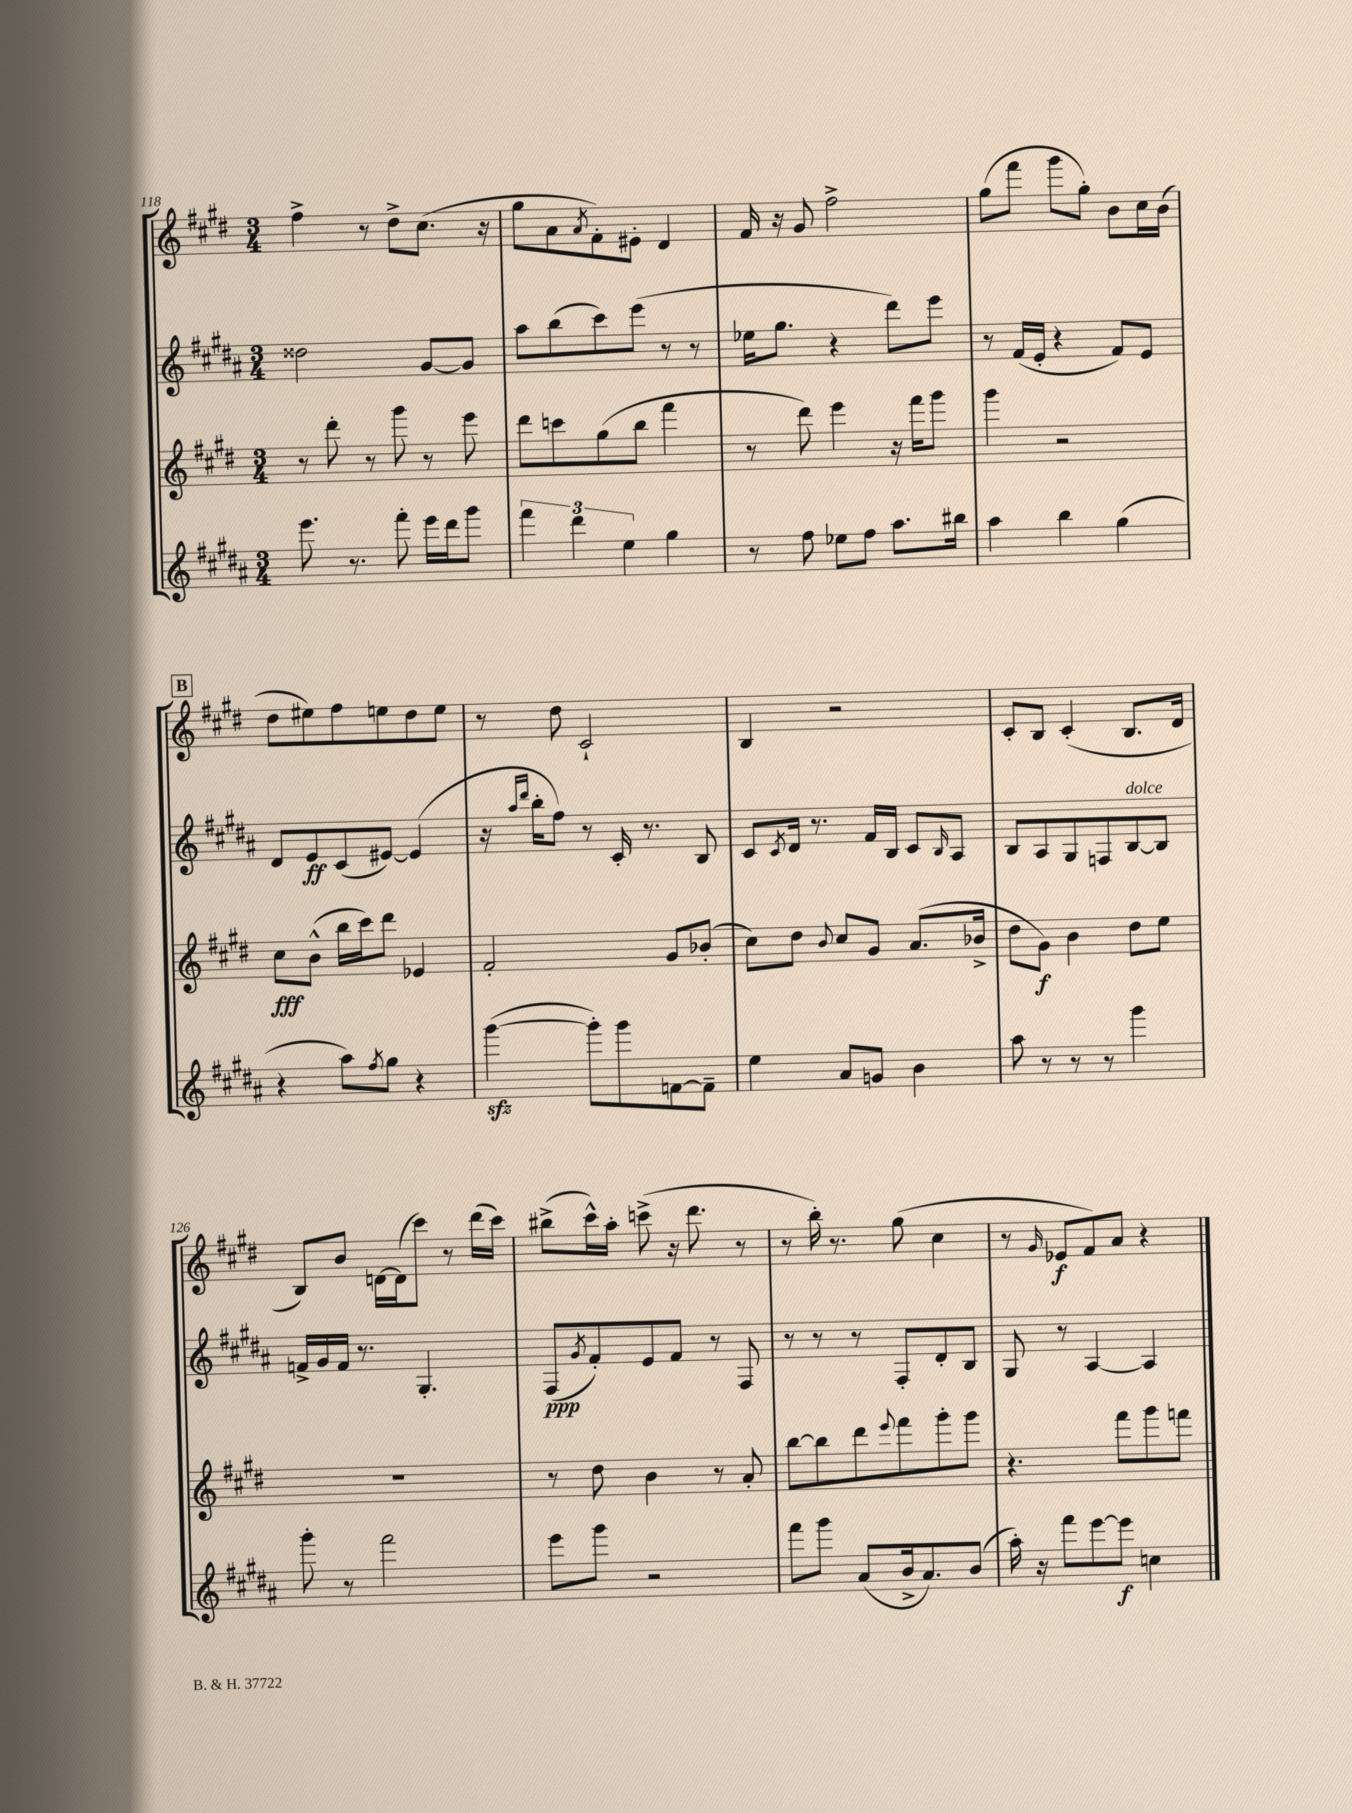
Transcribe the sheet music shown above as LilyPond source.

<<
\new StaffGroup <<
\new Staff = "s0" {
    \clef treble \key e \major \numericTimeSignature \time 3/4
    fis''4-> r8 dis''8-> cis''8.( r16 |
    gis''8 a'8 \acciaccatura { a'8 } fis'8-.) eis'8-. dis'4 |
    fis'16 r16 gis'8 fis''2-> |
    gis''8( fis'''8 gis'''8 gis''8-.) b'8 cis''16 b'16( |
    \mark \markup { \box "B" } dis''8 eis''8) fis''8 e''8 dis''8 e''8 |
    r8 dis''8 cis'2-! |
    b4 r2 |
    cis'8-. b8 cis'4-.( b8. dis'16 |
    b8) b'8 d'16~ d'16( cis'''8) r8 dis'''16( cis'''16) |
    bis''8->( cis'''16-^) a''16-. c'''8->( r16 dis'''8. r8 |
    r8 b''16-.) r8. gis''8( cis''4 |
    r8 \grace { gis'16 } ees'8\f fis'8) a'8 r4 \bar "|." |
}
\new Staff = "s1" {
    \clef treble \key b \major \numericTimeSignature \time 3/4
    disis''2 gis'8~ gis'8 |
    ais''8 b''8( cis'''8) e'''8( r8 r8 |
    ees''16 gis''8. r4 dis'''8) e'''8 |
    r8 fis'16( e'16-. r4 fis'8) e'8 |
    \mark \markup { \box "B" } dis'8 e'8\ff cis'8( eis'8~) eis'4( |
    r16 \grace { ais''16 dis'''16 } b''16-. fis''8) r8 cis'16-. r8. b8 |
    cis'8 \acciaccatura { cis'8 } dis'16 r8. fis'16 b16 cis'8 \grace { b16 } ais8 |
    b8 ais8 gis8 f8 b8~^\markup { \italic "dolce" } b8 |
    f'16-> gis'16 f'16 r8. gis4.-. |
    fis8\ppp( \acciaccatura { gis'8 } fis'8-.) e'8 fis'8 r8 fis8 |
    r8 r8 r8 fis8-. dis'8-. b8 |
    gis8 r8 ais4~ ais4 \bar "|." |
}
\new Staff = "s2" {
    \clef treble \key e \major \numericTimeSignature \time 3/4
    r8 dis'''8-. r8 gis'''8 r8 e'''8 |
    dis'''8 c'''8 gis''8( b''8 fis'''4 |
    r8 dis'''8) e'''4 r16 fis'''16 gis'''8 |
    gis'''4 r2 |
    \mark \markup { \box "B" } cis''8\fff b'8-^( b''16 cis'''16) dis'''8 ees'4 |
    fis'2-. gis'8 bes'8-.( |
    cis''8) dis''8 \appoggiatura { b'8 } cis''8 gis'8 a'8.( bes'16-> |
    dis''8 gis'8\f) b'4 dis''8 e''8 |
    R2. |
    r8 dis''8 b'4 r8 a'8-. |
    b''8~ b''8 dis'''8 \appoggiatura { e'''8 } fis'''8 gis'''8-. gis'''8 |
    r4. fis'''8 gis'''8 f'''8 \bar "|." |
}
\new Staff = "s3" {
    \clef treble \key b \major \numericTimeSignature \time 3/4
    e'''8. r8. fis'''8-. e'''16 dis'''16 gis'''8 |
    \tuplet 3/2 { fis'''4 dis'''4 e''4 } gis''4 |
    r8 fis''8 ees''8 fis''8 ais''8. bis''16 |
    ais''4 b''4 gis''4( |
    \mark \markup { \box "B" } r4 ais''8) \acciaccatura { fis''8 } gis''8 r4 |
    gis'''4~\sfz( gis'''8-.) gis'''8 f'8~ f'8-- |
    e''4 ais'8 g'8 b'4 |
    ais''8 r8 r8 r8 gis'''4 |
    gis'''8-. r8 fis'''2 |
    e'''8 gis'''8 r2 |
    fis'''8 gis'''8 ais'8( b'16-> ais'8.) b'8( |
    ais''16-.) r16 fis'''8 e'''8~ e'''8\f c''4 \bar "|." |
}
>>
>>
\layout { \context { \Score currentBarNumber = #118 } }
